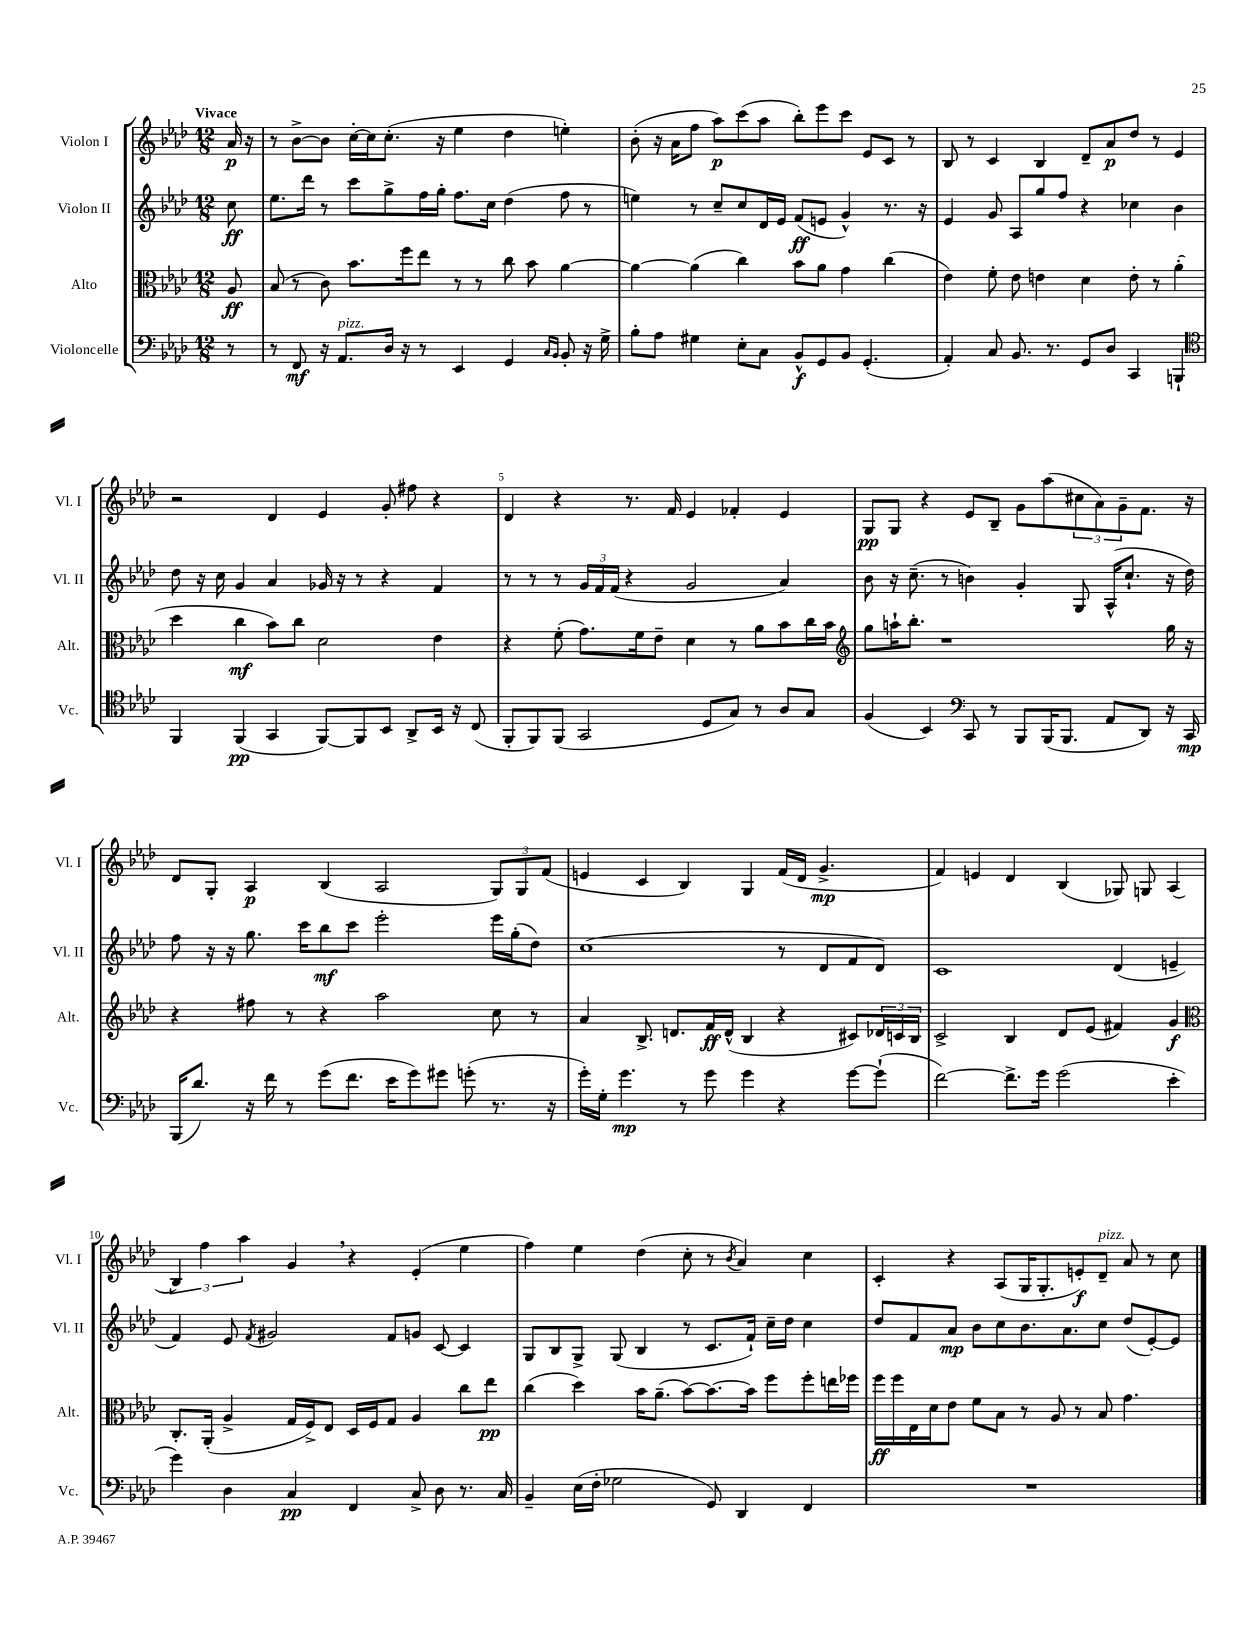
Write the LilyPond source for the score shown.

<<
\new StaffGroup <<
\new Staff = "s0" \with { instrumentName = "Violon I" shortInstrumentName = "Vl. I" } {
    \clef treble \key aes \major \numericTimeSignature \time 12/8 \partial 8 \tempo "Vivace"
    aes'16\p r16 |
    r8 bes'8~-> bes'8 c''16~-. c''16 c''8.-.( r16 ees''4 des''4 e''4-.) |
    bes'8-.( r16 aes'16 f''8 aes''8\p) c'''8( aes''8 bes''8-.) ees'''8 c'''8 ees'8 c'8 r8 |
    bes8 r8 c'4 bes4 des'8-- aes'8\p des''8 r8 ees'4 |
    r2 des'4 ees'4 g'8-. fis''8 r4 |
    des'4 r4 r8. f'16 ees'4 fes'4-. ees'4 |
    g8\pp g8 r4 ees'8 bes8-- g'8 aes''8( \tuplet 3/2 { cis''8 aes'8) g'8-- } f'8. r16 |
    des'8 g8-. aes4\p bes4( aes2 \tuplet 3/2 { g8) g8 f'8( } |
    e'4 c'4 bes4) g4 f'16( des'16 g'4.->\mp |
    f'4) e'4 des'4 bes4( ges8) g8 aes4( |
    \tuplet 3/2 { bes4) f''4 aes''4 } g'4 \breathe r4 ees'4-.( ees''4 |
    f''4) ees''4 des''4( c''8-. r8 \acciaccatura { bes'8 } aes'4) c''4 |
    c'4-. r4 aes8( g16 g8.-. e'8-.\f) des'8--^\markup { \italic "pizz." } aes'8 r8 c''8 \bar "|." |
}
\new Staff = "s1" \with { instrumentName = "Violon II" shortInstrumentName = "Vl. II" } {
    \clef treble \key aes \major \numericTimeSignature \time 12/8 \partial 8
    c''8\ff |
    ees''8. des'''16 r8 c'''8 g''8-> f''16 g''16-. f''8. c''16 des''4( f''8 r8 |
    e''4) r8 c''8-- c''8 des'16 ees'16 f'8\ff( e'8 g'4-^) r8. r16 |
    ees'4 g'8 aes8 g''8 f''8 r4 ces''4 bes'4 |
    des''8 r16 c''16 g'4 aes'4 ges'16 r16 r8 r4 f'4 |
    r8 r8 r8 \tuplet 3/2 { g'16 f'16 f'16( } r4 g'2 aes'4) |
    bes'8 r16 c''8.--( r8 b'4) g'4-. g8 aes16-^( c''8.-! r16 des''16) |
    f''8 r16 r16 g''8. c'''16 bes''8\mf c'''8 ees'''2-. ees'''16 g''16-.( des''8) |
    c''1( r8 des'8 f'8 des'8) |
    c'1 des'4( e'4-- |
    f'4) ees'8 \acciaccatura { f'8 } gis'2 f'8 g'8 c'8~ c'4 |
    g8 bes8 g8-> g8( bes4 r8 c'8. f'16-!) c''16-- des''16 c''4 |
    des''8 f'8 aes'8\mp bes'8 c''8 bes'8. aes'8. c''8 des''8( ees'8~-.) ees'8 \bar "|." |
}
\new Staff = "s2" \with { instrumentName = "Alto" shortInstrumentName = "Alt." } {
    \clef alto \key aes \major \numericTimeSignature \time 12/8 \partial 8
    aes8\ff |
    bes8( r8 c'8) bes'8. f''16 ees''8 r8 r8 c''8 bes'8 aes'4~ |
    aes'4~ aes'4( c''4) bes'8 aes'8 g'4 c''4( |
    ees'4) f'8-. ees'8 e'4 des'4 e'8-. r8 aes'4-.( |
    des''4 c''4\mf bes'8) c''8 des'2 ees'4 |
    r4 f'8-.( g'8.) f'16 ees'8-- des'4 r8 aes'8 bes'8 c''16 bes'16 |
    \clef treble g''8 a''16-! bes''8.-. r1 g''16 r16 |
    r4 fis''8 r8 r4 aes''2 c''8 r8 |
    aes'4 bes8.-> d'8. f'16\ff d'16-^( bes4 r4 cis'8) \tuplet 3/2 { des'16 c'16 bes16 } |
    c'2-> bes4 des'8 ees'8( fis'4) g'4\f |
    \clef alto c8.-. aes,16-.( aes4-> g16 f16->) ees8 des16 f16 g8 aes4 c''8 ees''8\pp |
    c''4( des''4) bes'16 aes'8.--( bes'8~) bes'8.~ bes'16 f''8 f''8-. e''16 fes''16 |
    f''16\ff f''16 ees16 des'16 ees'8 f'8 bes8 r8 aes8 r8 bes8 g'4. \bar "|." |
}
\new Staff = "s3" \with { instrumentName = "Violoncelle" shortInstrumentName = "Vc." } {
    \clef bass \key aes \major \numericTimeSignature \time 12/8 \partial 8
    r8 |
    r8 f,8\mf r16 aes,8.^\markup { \italic "pizz." } des16 r16 r8 ees,4 g,4 \grace { c16 bes,16 } bes,8-. r16 g16-> |
    bes8-. aes8 gis4 ees8-. c8 bes,8-^\f g,8 bes,8 g,4.-.( |
    aes,4-.) c8 bes,8. r8. g,8 des8 c,4 b,,4-! |
    \clef tenor f,4 f,4\pp( g,4 f,8~) f,8 bes,8 aes,8-> bes,16 r16 c8( |
    f,8-. f,8) f,8( g,2 des8 g8) r8 aes8 g8 |
    f4( bes,4) \clef bass c,8 r8 bes,,8 bes,,16( bes,,8. aes,8 des,8) r16 c,16\mp |
    bes,,16( des'8.) r16 f'16 r8 g'8( f'8. ees'16 g'8) gis'8 g'8-.( r8. r16 |
    g'16-.) g16-. g'4.\mp r8 g'8 g'4 r4 g'8~ g'8-!( |
    f'2~) f'8.-> g'16 g'2( ees'4-. |
    g'4) des4 c4\pp f,4 c8-> des8 r8. c16 |
    bes,4-- ees16( f16-. ges2 g,8) des,4 f,4 |
    R1. \bar "|." |
}
>>
>>
\layout { \context { \Score \override BarNumber.break-visibility = ##(#f #t #t) barNumberVisibility = #(every-nth-bar-number-visible 5) } }
